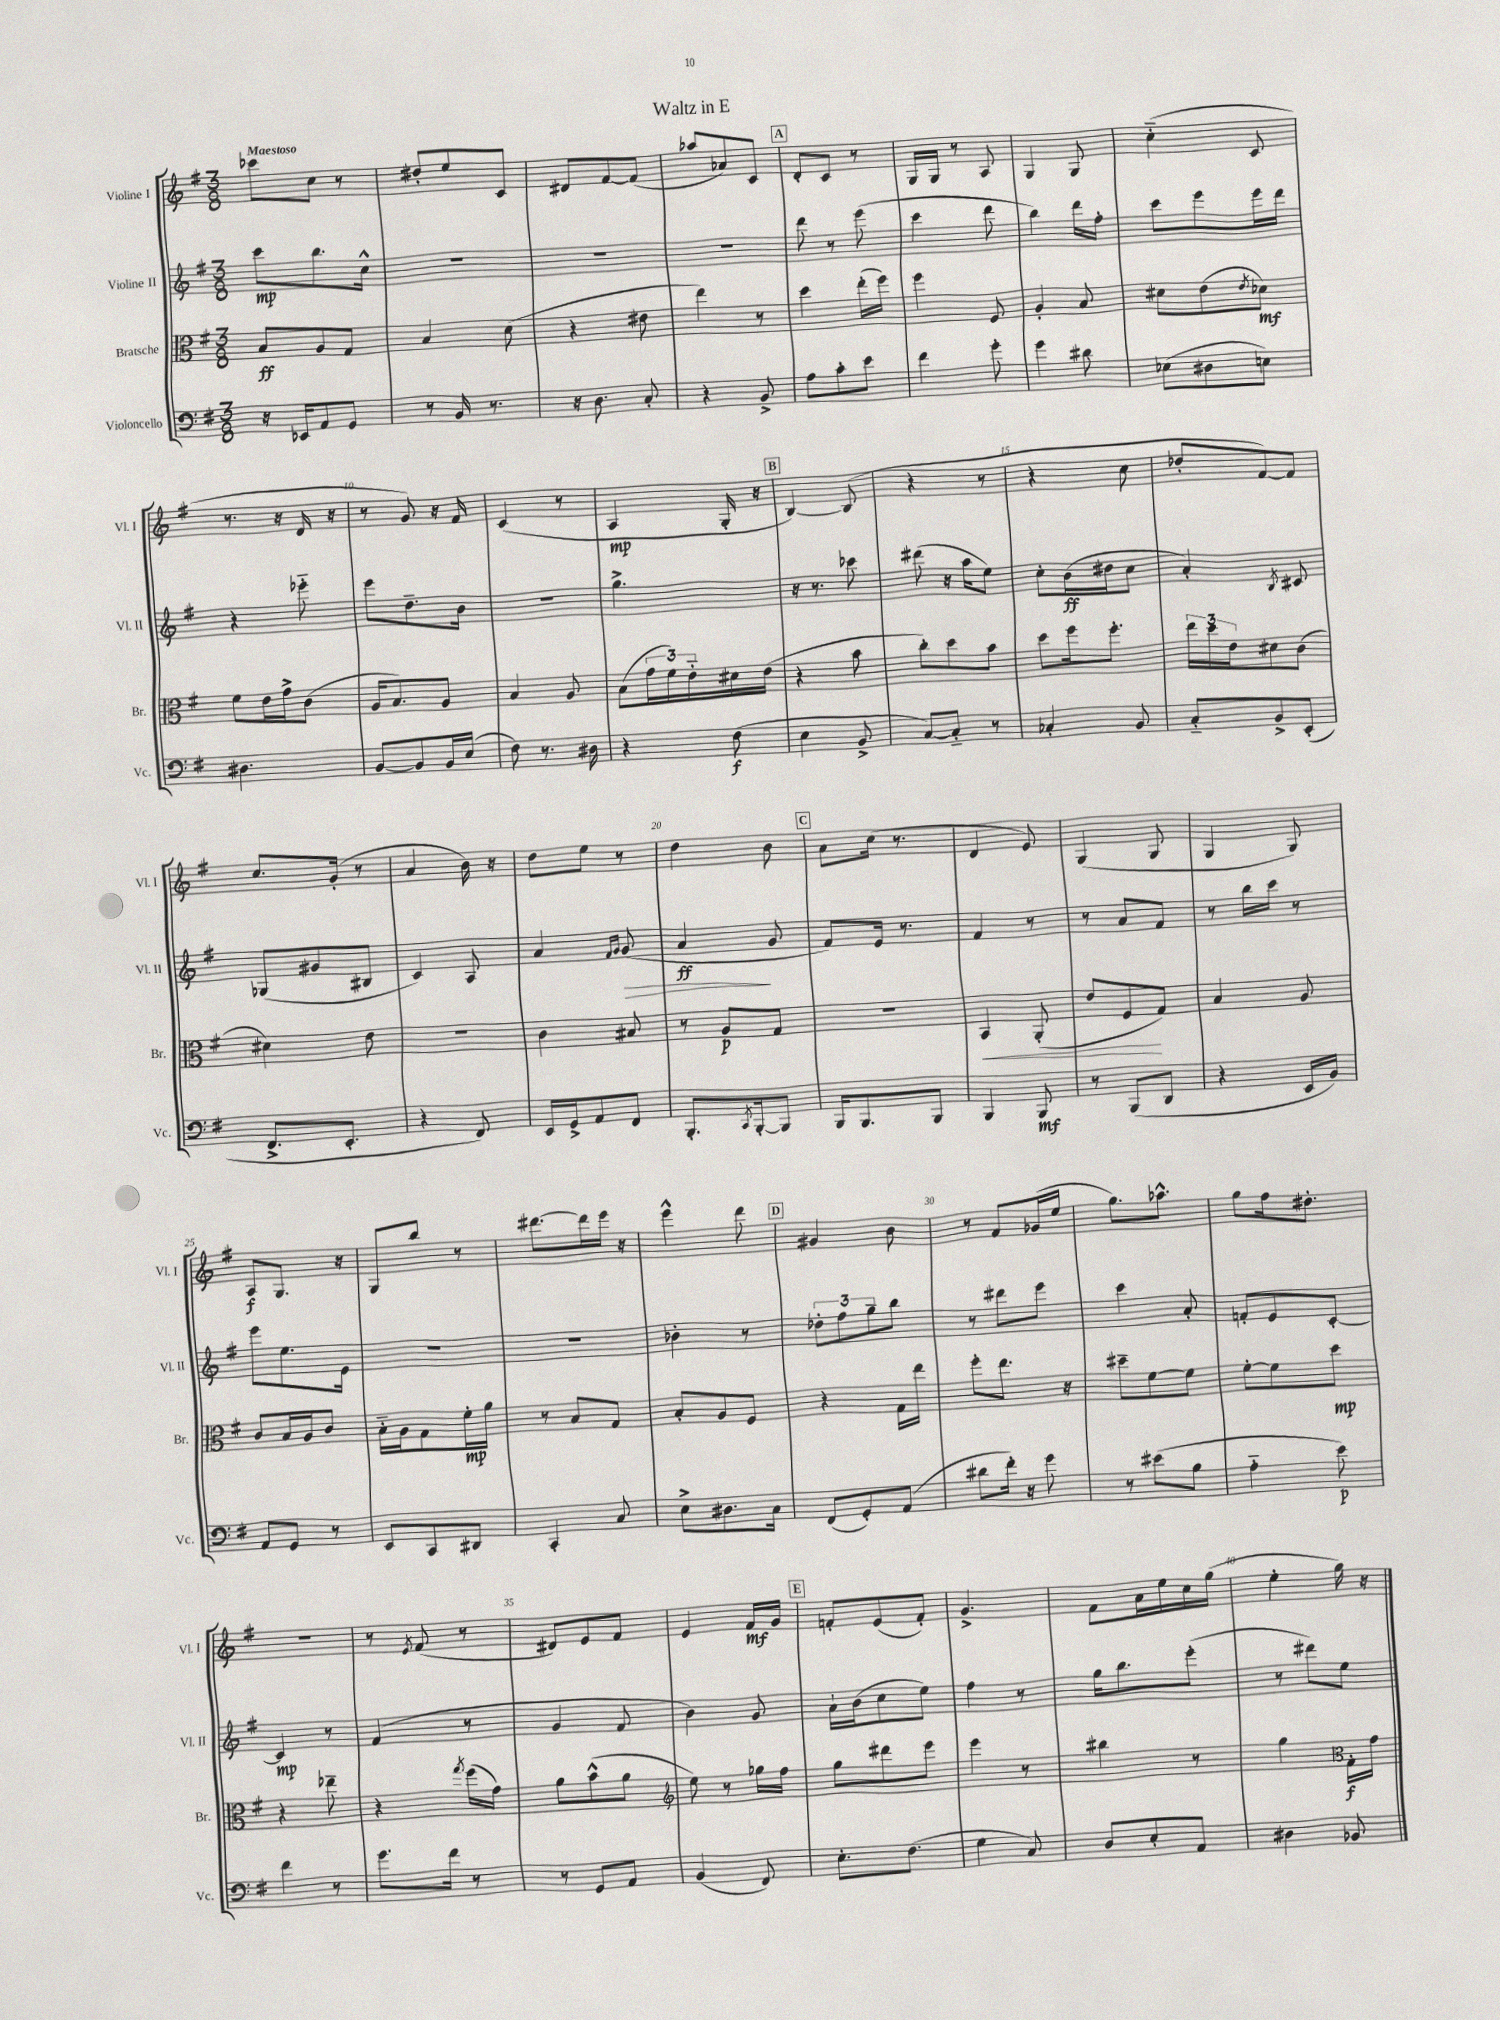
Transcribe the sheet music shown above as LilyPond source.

\header { title = "Waltz in E" }
<<
\new StaffGroup <<
\new Staff = "s0" \with { instrumentName = "Violine I" shortInstrumentName = "Vl. I" } {
    \clef treble \key g \major \numericTimeSignature \time 3/8 \tempo "Maestoso"
    ces'''8 c''8 r8 |
    dis''8-. e''8 c'8 |
    dis'8 fis'8~ fis'8( |
    aes''8 aes'8) c'8 |
    \mark \markup { \box "A" } d'8-. c'8 r8 |
    g16 g16 r8 a8 |
    g4 g8 |
    c''4-_( c'8 |
    r8. r16 d'16 r16 |
    r8 g'8) r16 fis'16 |
    c'4( r8 |
    a4\mp g16-. r16 |
    \mark \markup { \box "B" } b4~) b8( |
    r4 r8 |
    r4 c''8 |
    des''8-. fis'8~) fis'8 |
    c''8. g'16-.( r8 |
    a'4 b'16) r16 |
    d''8 e''8 r8 |
    d''4 b'8 |
    \mark \markup { \box "C" } a'8 c''16( r8. |
    d'4 e'8) |
    g4( g8 |
    g4 g8) |
    a8\f g8. r16 |
    g8 b''8 r8 |
    dis'''8.~ dis'''16 e'''16 r16 |
    e'''4-^ d'''8 |
    \mark \markup { \box "D" } gis'4 b'8 |
    r8 fis'8 ges'16( e''16 |
    g''8.) aes''8.-^ |
    g''8 fis''16 dis''8.-. |
    R4. |
    r8 \acciaccatura { e'8 } fis'8( r8 |
    dis'8) e'8 fis'8 |
    e'4 fis'16\mf g'16 |
    \mark \markup { \box "E" } f'8-. e'8( f'8-.) |
    g'4.-> |
    fis'8 a'16 e''16 c''16 g''16( |
    e''4-. g''16) r16 \bar "|." |
}
\new Staff = "s1" \with { instrumentName = "Violine II" shortInstrumentName = "Vl. II" } {
    \clef treble \key g \major \numericTimeSignature \time 3/8
    c'''8\mp b''8. c''16-^ |
    R4. |
    R4. |
    R4. |
    \mark \markup { \box "A" } d'''8 r8 e'''8( |
    c'''4 d'''8 |
    b''4) d'''16 fis''16-. |
    c'''8 e'''8 e'''16 d'''16 |
    r4 ees'''8-_ |
    e'''8 d''8.-- b'16 |
    r4. |
    g''4.-> |
    \mark \markup { \box "B" } r16 r8. ces'''8 |
    dis'''8( r16 a''16 e''8) |
    c''8-. b'16\ff( dis''16 c''8 |
    a'4-.) \acciaccatura { b8 } cis'8 |
    ges8( gis'8 bis8 |
    c'4) a8 |
    a'4 \grace { fis'16 g'16 } g'8\>( |
    a'4\ff\! g'8 |
    \mark \markup { \box "C" } fis'8) e'16 r8. |
    fis'4 r8 |
    r8 a'8 fis'8 |
    r8 b''16 c'''16 r8 |
    e'''8 e''8. e'16 |
    R4. |
    R4. |
    bes'4-. r8 |
    \mark \markup { \box "D" } \tuplet 3/2 { des''8-. fis''8 g''8-- } b''8 |
    r8 dis'''8 e'''8 |
    c'''4 a'8-. |
    f'8-. e'8 c'8~-. |
    c'4\mp r8 |
    fis'4( r8 |
    g'4 fis'8 |
    b'4) g'8 |
    \mark \markup { \box "E" } a'16-! b'16( c''8 e''8) |
    fis''4 r8 |
    g''16 b''8. e'''8-.( |
    r8 dis'''8) e''8 \bar "|." |
}
\new Staff = "s2" \with { instrumentName = "Bratsche" shortInstrumentName = "Br." } {
    \clef alto \key g \major \numericTimeSignature \time 3/8
    b8\ff a8 g8 |
    b4 d'8( |
    r4 eis'8 |
    e''4) r8 |
    \mark \markup { \box "A" } d''4 e''16-.( fis''16) |
    fis''4 fis8 |
    a4-. b8 |
    dis'8 e'8( \acciaccatura { e'8 } des'8\mf) |
    fis'8 e'16 g'16-> c'8( |
    a16 b8.) a8 |
    b4 a8 |
    b8( \tuplet 3/2 { g'16 fis'16) e'16-_ } dis'16 e'16( |
    \mark \markup { \box "B" } r4 b'8 |
    c''8-.) d''8 b'8 |
    d''8 fis''16 fis''8.-. |
    \tuplet 3/2 { e''16 d''16 e'16 } dis'8 c'8( |
    dis'4) e'8 |
    R4. |
    c'4 bis8 |
    r8 a8\p g8 |
    \mark \markup { \box "C" } R4. |
    b,4\< a,8-.( |
    e'8 fis8\! g8) |
    b4 a8 |
    c'8 b16 a16 c'8 |
    b16-_ a16 g8 fis'16-.\mp a'16 |
    r8 b8 g8 |
    b8-. a8 fis8 |
    \mark \markup { \box "D" } r4 g16 e''16 |
    fis''8-. e''8. r16 |
    dis''8-- fis'8~ fis'8 |
    fis'8~-. fis'8 d''8\mp |
    r4 ees''8-- |
    r4 \acciaccatura { g''8 } fis''16( g'16) |
    a'8 b'8-^( a'8 |
    \clef treble e''8) r8 ges''16 fis''16 |
    \mark \markup { \box "E" } g''8 dis'''8 e'''8 |
    e'''4 r8 |
    bis''4 r8 |
    g''4 \clef alto g16-.\f g'16 \bar "|." |
}
\new Staff = "s3" \with { instrumentName = "Violoncello" shortInstrumentName = "Vc." } {
    \clef bass \key g \major \numericTimeSignature \time 3/8
    r16 ees,16 a,8 g,8 |
    r8 b,16 r8. |
    r16 d8. c8-. |
    r4 b,8-> |
    \mark \markup { \box "A" } a8 c'8-. e'8 |
    fis'4 g'8-. |
    g'4 dis'8 |
    ees8( dis8 e8) |
    dis4. |
    b,8~ b,8 b,16 e16( |
    fis8) r8. dis16 |
    r4 fis8\f( |
    \mark \markup { \box "B" } e4 b,8-> |
    c8~) c8-_ r8 |
    ces4-. b,8 |
    c8-_ b,8-> e,8-.( |
    fis,8.-> e,8.-. |
    r4 fis,8) |
    e,16 g,16-> a,8 fis,8 |
    b,,8.-. \acciaccatura { c,8 } b,,16~-. b,,8 |
    \mark \markup { \box "C" } b,,16 b,,8. b,,8 |
    b,,4 b,,8\mf |
    r8 b,,8( d,8 |
    r4 e,16 b,16) |
    a,8 g,8 r8 |
    e,8 c,8 dis,8 |
    c,4-. c8 |
    e8-> dis8. c16 |
    \mark \markup { \box "D" } fis,8( g,8-.) a,8( |
    dis'8 fis'16-.) r16 g'8 |
    r8 eis'8( b8 |
    a4-_ e'8\p) |
    fis'4 r8 |
    g'8. fis'16 r8 |
    r8 g,8 a,8 |
    b,4( fis,8) |
    \mark \markup { \box "E" } e8.-. fis8.( |
    g4 c8) |
    d8 e8-. a,8 |
    dis4 bes,8 \bar "|." |
}
>>
>>
\layout { \context { \Score \override BarNumber.break-visibility = ##(#f #t #t) barNumberVisibility = #(every-nth-bar-number-visible 5) } }
